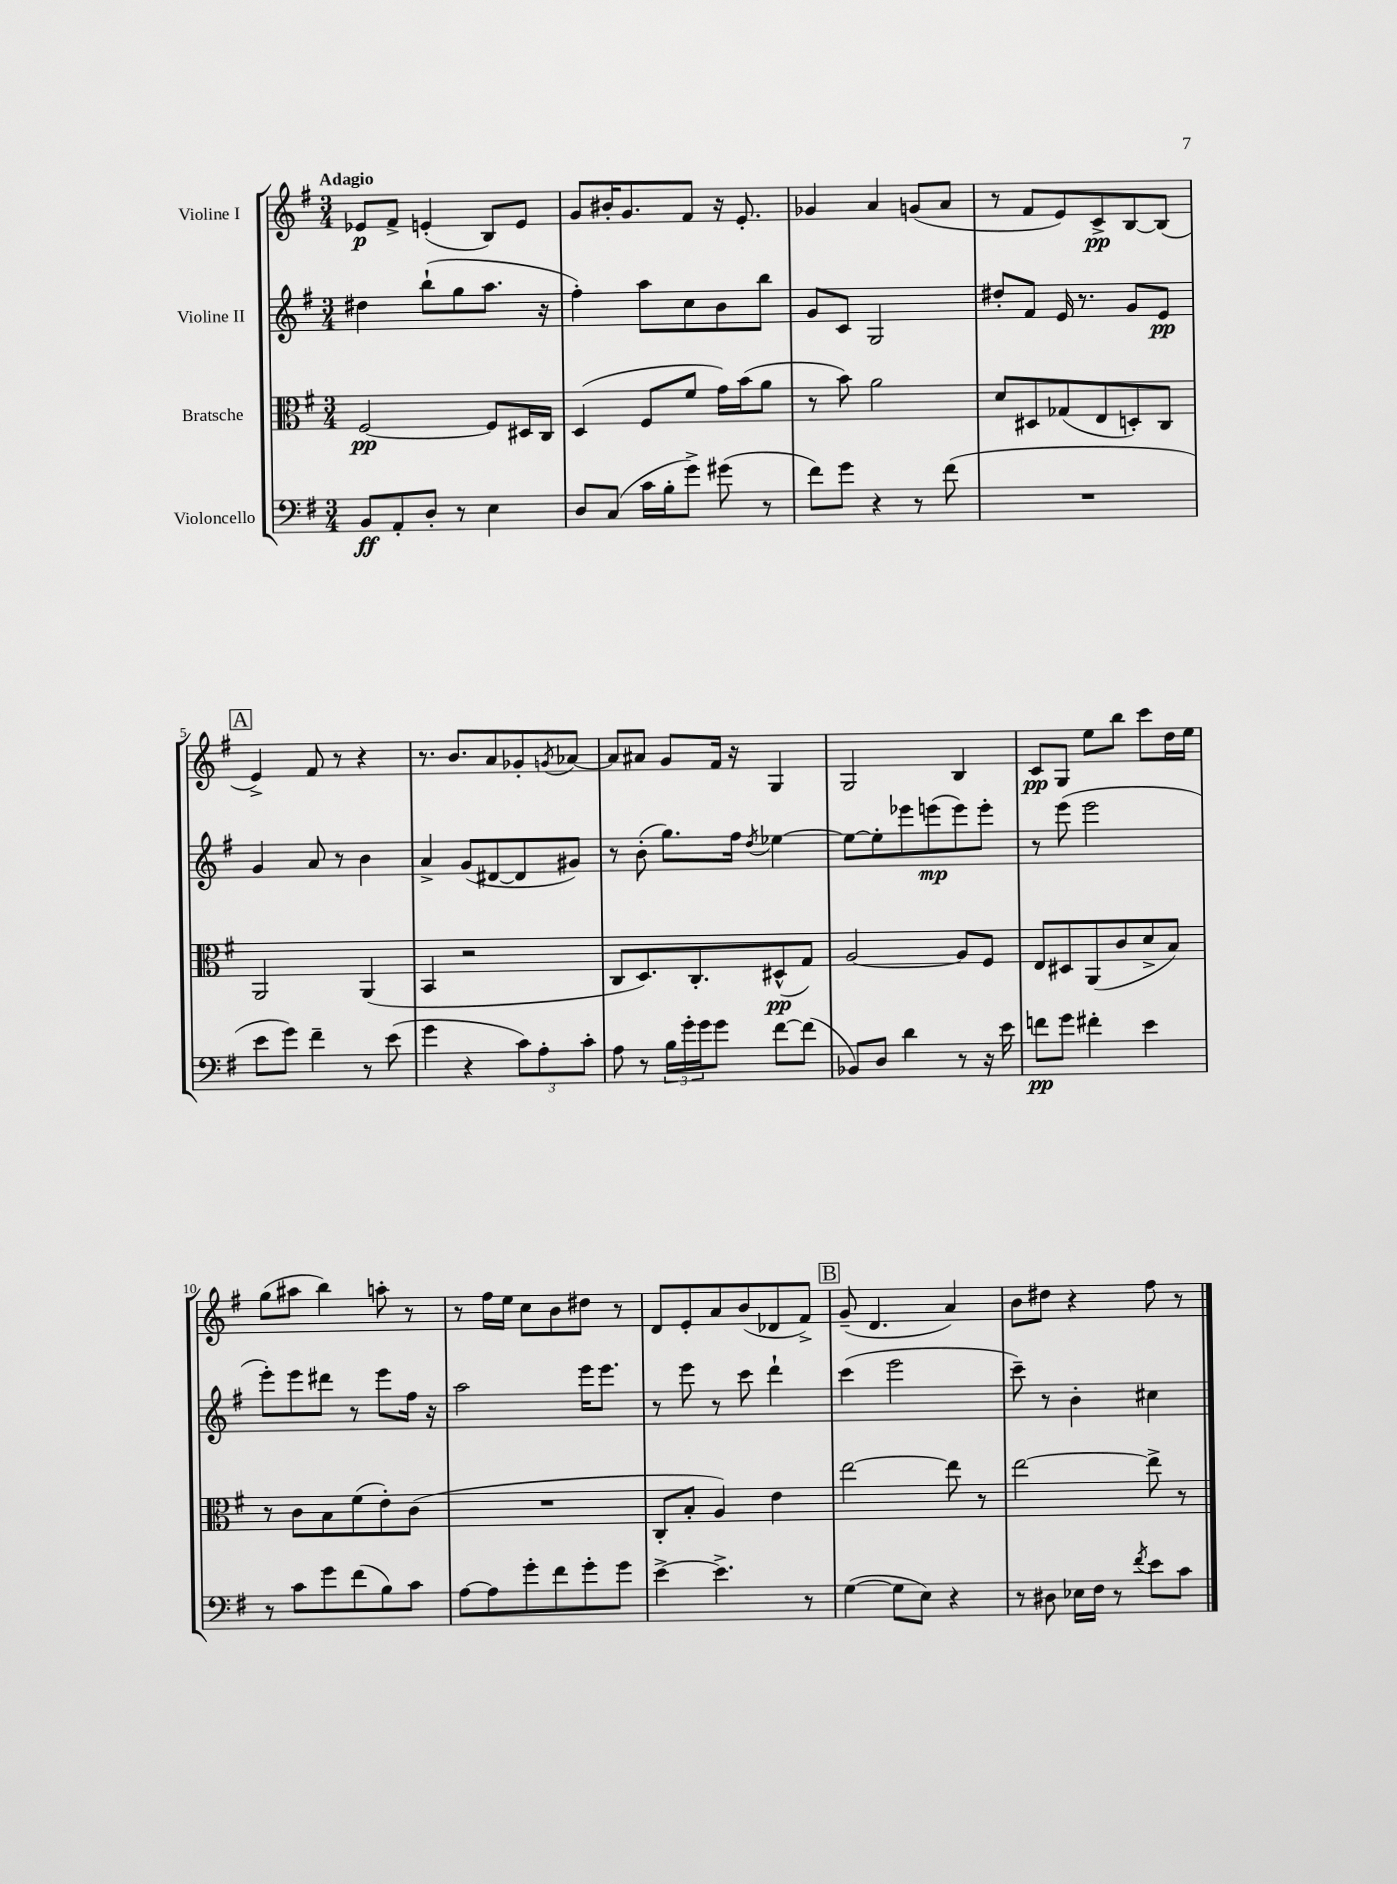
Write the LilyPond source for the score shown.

<<
\new StaffGroup <<
\new Staff = "s0" \with { instrumentName = "Violine I" } {
    \clef treble \key g \major \numericTimeSignature \time 3/4 \tempo "Adagio"
    ees'8\p fis'8-> e'4-.( b8) e'8 |
    g'8 bis'16-. g'8. fis'8 r16 e'8.-. |
    ges'4 a'4 g'8( a'8 |
    r8 fis'8 e'8) c'8->\pp b8~ b8( |
    \mark \markup { \box "A" } e'4->) fis'8 r8 r4 |
    r8. b'8. a'8 ges'8-. \acciaccatura { g'8 } aes'8~ |
    aes'8 ais'8 g'8 fis'16 r16 g4 |
    g2 b4 |
    c'8\pp g8 e''8 b''8 c'''8 d''16 e''16 |
    g''8( ais''8 b''4) a''8-. r8 |
    r8 fis''16 e''16 c''8 b'8 dis''8 r8 |
    d'8 e'8-. a'8 b'8( des'8 fis'8->) |
    \mark \markup { \box "B" } g'8--( d'4. a'4) |
    b'8 dis''8 r4 fis''8 r8 \bar "|." |
}
\new Staff = "s1" \with { instrumentName = "Violine II" } {
    \clef treble \key g \major \numericTimeSignature \time 3/4
    dis''4 b''8-!( g''8 a''8. r16 |
    fis''4-.) a''8 c''8 b'8 b''8 |
    g'8 c'8 g2 |
    dis''8-. fis'8 e'16 r8. g'8 e'8\pp |
    \mark \markup { \box "A" } g'4 a'8 r8 b'4 |
    a'4-> g'8( dis'8~ dis'8 gis'8) |
    r8 b'8-.( g''8.) fis''16 \acciaccatura { d''8 } ees''4~ |
    ees''8~ ees''8-. ees'''8 e'''8\mp( e'''8) e'''8-. |
    r8 e'''8( e'''2 |
    e'''8-.) e'''8 dis'''8 r8 e'''8 fis''16 r16 |
    a''2 e'''16 e'''8. |
    r8 e'''8 r8 c'''8 d'''4-! |
    \mark \markup { \box "B" } c'''4( e'''2 |
    c'''8--) r8 b'4-. cis''4 \bar "|." |
}
\new Staff = "s2" \with { instrumentName = "Bratsche" } {
    \clef alto \key g \major \numericTimeSignature \time 3/4
    fis2~\pp fis8 dis16 c16 |
    d4( fis8 fis'8 g'16) b'16( a'8 |
    r8 b'8) a'2 |
    d'8 dis8 ges8( e8 d8-.) c8 |
    \mark \markup { \box "A" } a,2 a,4( |
    b,4 r2 |
    c8 d8.) c8.-. dis8-^\pp( g8) |
    a2~ a8 fis8 |
    e8 dis8 a,8( c'8 d'8-> b8) |
    r8 c'8 b8 fis'8( e'8-.) c'8( |
    R2. |
    c8-. b8-. a4) e'4 |
    \mark \markup { \box "B" } e''2~ e''8 r8 |
    e''2~ e''8-> r8 \bar "|." |
}
\new Staff = "s3" \with { instrumentName = "Violoncello" } {
    \clef bass \key g \major \numericTimeSignature \time 3/4
    b,8\ff a,8-. d8-. r8 e4 |
    d8 c8( c'16 b16-. g'8->) gis'8( r8 |
    fis'8) g'8 r4 r8 fis'8( |
    R2. |
    \mark \markup { \box "A" } e'8 g'8) fis'4-- r8 e'8( |
    g'4 r4 \tuplet 3/2 { c'8) a8-. c'8-. } |
    a8 r8 \tuplet 3/2 { b16 g'16-. g'16 } g'8 fis'8~ fis'8( |
    bes,8) d8 d'4 r8 r16 e'16 |
    f'8\pp g'8 fis'4-. e'4 |
    r8 c'8 g'8 fis'8( b8) c'8 |
    a8~ a8 g'8-. fis'8 g'8-. g'8 |
    e'4~-> e'4.-> r8 |
    \mark \markup { \box "B" } g4~( g8 e8) r4 |
    r8 dis8 ees16 fis16 r8 \acciaccatura { fis'8 } e'8 c'8 \bar "|." |
}
>>
>>
